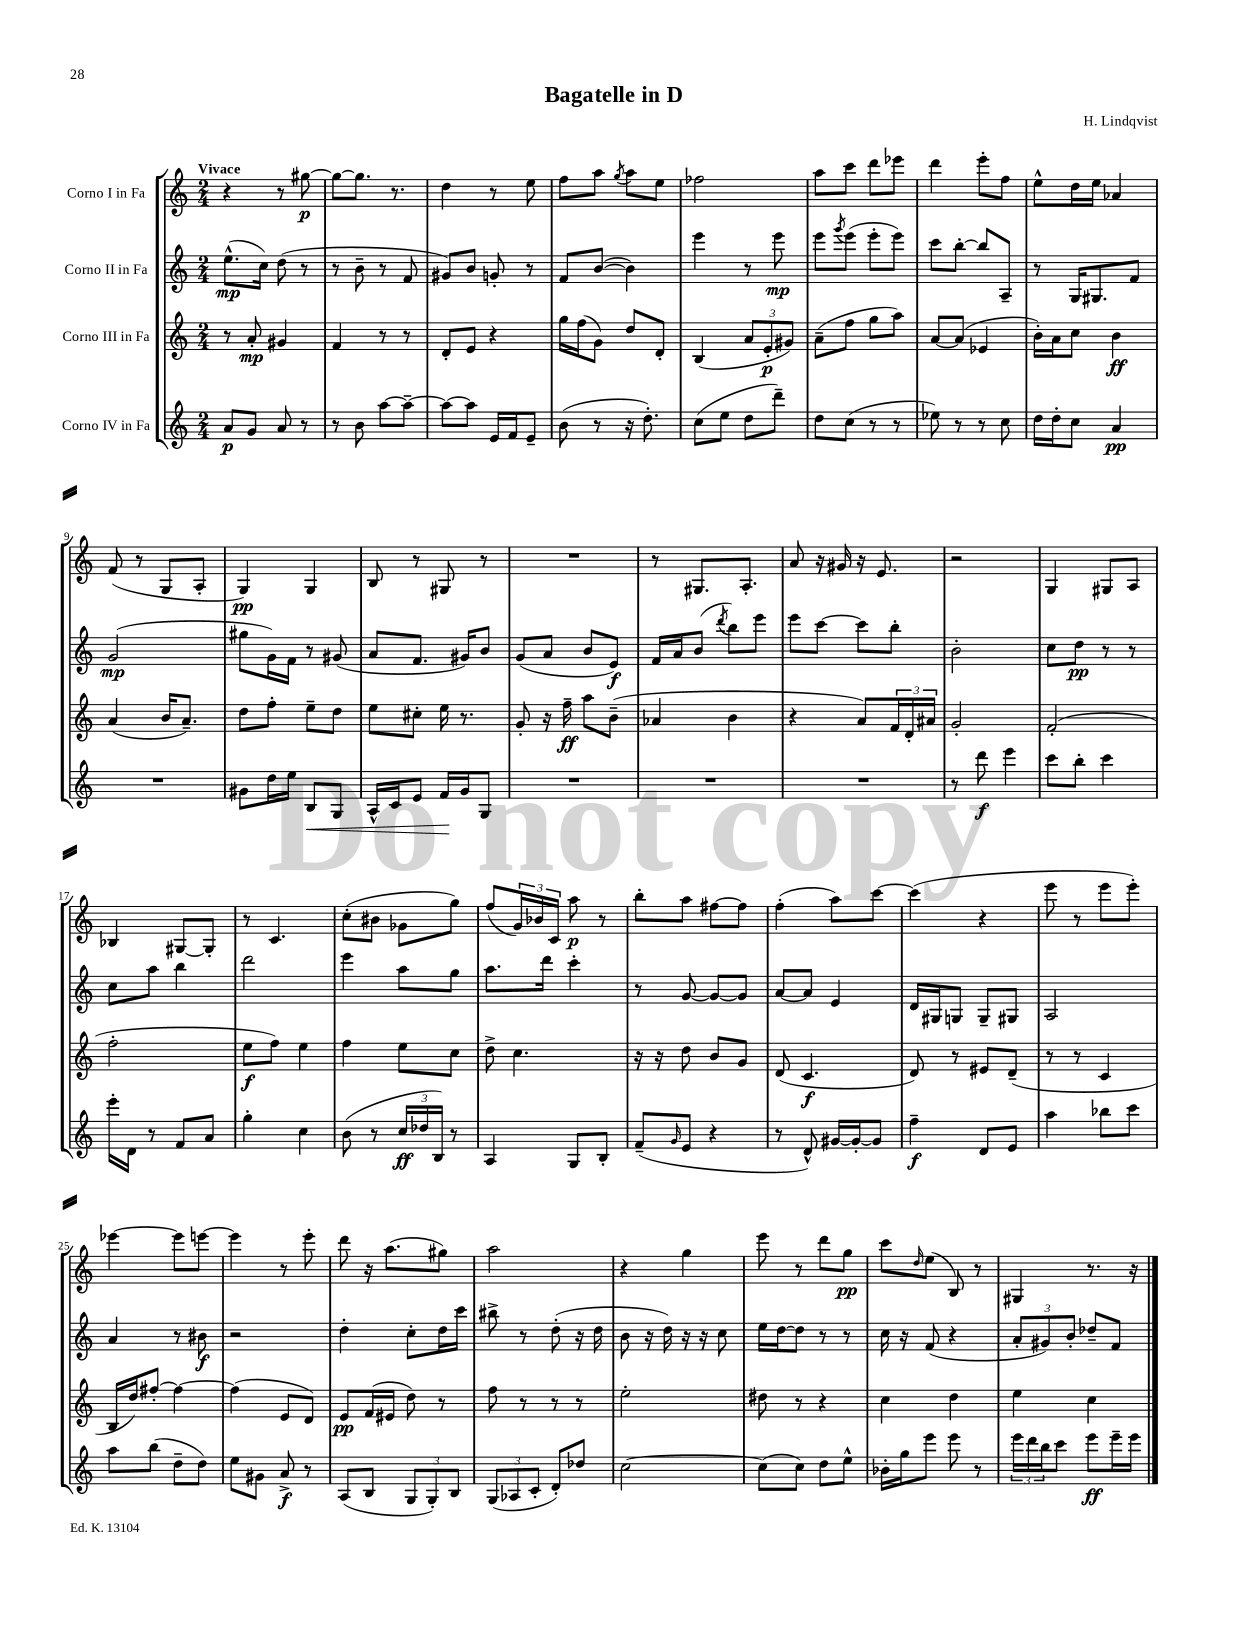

**kern	**kern	**kern	**kern
*staff4	*staff3	*staff2	*staff1
*clefG2	*clefG2	*clefG2	*clefG2
*k[]	*k[]	*k[]	*k[]
*M2/4	*M2/4	*M2/4	*M2/4
8a/L	8r	(8.ee^^\L	4r
8g/J	8a'/	.	.
.	.	16cc\Jk)	.
8a/	4g#/	(8dd\	8r
8r	.	8r	[8gg#\
=	=	=	=
8r	4f/	8r	8gg#\_L
8b\	.	8b~\	8.gg#\]J
[8aa\L	8r	8r	.
.	.	.	8.r
8aa~\_J	8r	8f/	.
=	=	=	=
8aa\_L	8d'/L	8g#/L)	4dd\
8aa\]J	8e/J	8b/J	.
16e/LL	4r	8g'/	8r
16f/J	.	.	.
8e~/J	.	8r	8ee\
=	=	=	=
(8b\	16gg\LL	8f/L	8ff\L
.	(16ff\J	.	.
8r	8g\J)	([8b/J	8aa\J
.	.	.	8qgg/
16r	8dd/L	4b\])	8aa\L
8.dd'\)	.	.	.
.	8d'/J	.	8ee\J
=	=	=	=
(8cc\L	(4B/	4eee\	2ff-\
8ee\J	.	.	.
8dd\L	12a/L	8r	.
.	12e'/	.	.
8ddd~\J)	.	8eee\	.
.	12g#/J)	.	.
=	=	=	=
8dd\L	(8a~\L	8eee\L	8aa\L
.	.	8qggg/	.
(8cc\J	8ff\J	(8eee\J	8ccc\J
8r	8gg\L	8eee'\L	8ddd\L
8r	8aa\J)	8eee\J)	8eee-\J
=	=	=	=
8ee-\)	[8a/L	8ccc\L	4ddd\
8r	(8a/]J	[8bb'\J	.
8r	4e-/	8bb/]L	8eee'\L
8cc\	.	8A~/J	8ff\J
=	=	=	=
16dd\LL	16b'\LL)	8r	8ee^^\L
16dd'\J	16a\J	.	.
8cc\J	8cc\J	16G/LK	16dd\L
.	.	8.G#/	16ee\JJ
4a/	4b\	.	4a-/
.	.	8f/J	.
=	=	=	=
2r	(4a/	(2g/	(8f/
.	.	.	8r
.	16b/LK	.	8G/L
.	8.a~/J)	.	.
.	.	.	8A'/J
=	=	=	=
8g#\L	8dd\L	8gg#\L	4G/)
16dd\L	8ff'\J	16g\L)	.
16ee\JJ	.	16f\JJ	.
8B/L	8ee~\L	8r	4G/
8G/J	8dd\J	(8g#/	.
=	=	=	=
16A^^/LL	8ee\L	8a/L	8B/
16c/J	.	.	.
8e/J	8cc#'\J	8.f/J	8r
16f/LL	16ee\	.	8G#/
16g/J	8.r	16g#/LK)	.
8G/J	.	8b/J	8r
=	=	=	=
2r	8g'/	(8g/L	2r
.	16r	8a/J	.
.	16ff~\	.	.
.	8aa\L	8b/L	.
.	(8b~\J	8e/J)	.
=	=	=	=
2r	4a-/	16f/LL	8r
.	.	16a/J	.
.	.	(8b/J	8.G#/L
.	.	8qddd/	.
.	4b\	8bb\L)	.
.	.	.	8.A'/J
.	.	8eee\J	.
=	=	=	=
2r	4r	8eee\L	8a/
.	.	[8ccc\J	16r
.	.	.	16g#/
.	8a/L)	8ccc\]L	16r
.	.	.	8.e/
.	24f/L	8bb'\J	.
.	24d'/	.	.
.	24a#/JJ	.	.
=	=	=	=
8r	2g'/	2b'\	2r
8ddd\	.	.	.
4eee\	.	.	.
=	=	=	=
8ccc\L	(2f'/	8cc\L	4G/
8bb'\J	.	8dd\J	.
4ccc\	.	8r	8G#/L
.	.	8r	8A/J
=	=	=	=
16eee'\LL	2ff'\	8cc\L	4B-/
16d\JJ	.	.	.
8r	.	8aa\J	.
8f/L	.	4bb\	[8G#/L
8a/J	.	.	8G#'/]J
=	=	=	=
4gg'\	8ee\L	2ddd\	8r
.	8ff\J)	.	4.c/
4cc\	4ee\	.	.
=	=	=	=
(8b\	4ff\	4eee\	(8cc'\L
8r	.	.	8b#\J
24cc/LL	8ee\L	8aa\L	8g-\L
24dd-/	.	.	.
24B/JJ)	.	.	.
8r	8cc\J	8gg\J	8gg\J)
=	=	=	=
4A/	8dd^\	8.aa\L	(8ff/L
.	4.cc\	.	24g/L)
.	.	.	24b-/
.	.	16ddd\Jk	.
.	.	.	24c/JJ
8G/L	.	4ccc'\	8aa\
8B'/J	.	.	8r
=	=	=	=
(8f~/L	16r	8r	8bb'\L
.	16r	.	.
16qqg/	.	.	.
8e/J	8dd\	[8g/	8aa\J
4r	8b/L	8g/_L	[8ff#\L
.	8g/J	8g/]J	8ff#\]J
=	=	=	=
8r	(8d/	[8a/L	(4ff'\
8d^^/)	4.c/	8a/]J	.
[16g#/LL	.	4e/	8aa\L)
16g#'/_J	.	.	.
8g#/]J	.	.	[8ccc\J
=	=	=	=
4ff~\	8d/)	16d/LL	(4ccc\]
.	.	16G#/J	.
.	8r	8G/J	.
8d/L	8e#/L	8G~/L	4r
8e/J	(8d~/J	8G#/J	.
=	=	=	=
4aa\	8r	2A/	8eee\
.	8r	.	8r
8bb-\L	4c/	.	8eee\L
8ccc\J	.	.	8eee'\J)
=	=	=	=
8aa\L	16B/LL	4a/	[4eee-\
.	16dd/J)	.	.
(8bb\J	[8ff#'/J	.	.
8dd~\L	4ff#\_	8r	8eee-\]L
8dd\J)	.	8b#\	[8eee\J
=	=	=	=
8ee\L	(4ff#\]	2r	4eee\]
8g#\J	.	.	.
8a^/	8e/L	.	8r
8r	8d/J)	.	8eee'\
=	=	=	=
(8A/L	8e/L	4dd'\	8ddd\
8B/J	(16f/L	.	16r
.	16e#/JJ	.	(8.aa\L
12G/L	8dd\)	8cc'\L	.
12G'/)	.	.	.
.	8r	16dd\L	8gg#\J)
12B/J	.	.	.
.	.	16ccc\JJ	.
=	=	=	=
(12G/L	8ff\	8bb#^\	2aa\
12A-/	.	.	.
.	8r	8r	.
12c'/J	.	.	.
8d'/L)	8r	(8dd'\	.
8dd-/J	8r	16r	.
.	.	16dd\	.
=	=	=	=
[2cc\	2ee'\	8b\	4r
.	.	16r	.
.	.	16dd\)	.
.	.	16r	4gg\
.	.	16r	.
.	.	8cc\	.
=	=	=	=
(8cc\]L	8dd#\	16ee\LL	8eee\
.	.	[16dd\J	.
8cc\J)	8r	8dd\]J	8r
8dd\L	4r	8r	8ddd\L
8ee^^\J	.	8r	8gg\J
=	=	=	=
16b-'\LL	4cc\	16cc\	8ccc\L
16gg\J	.	16r	.
.	.	.	16qqdd/
8eee\J	.	(8f/	(8ee\J
8eee\	4dd\	4r	8B/)
8r	.	.	8r
=	=	=	=
24eee\LL	4ee\	12a'/L	4G#/
24ddd\	.	.	.
24bb\J	.	12g#/)	.
8ccc\J	.	.	.
.	.	12b'/J	.
8eee\L	4cc\	8dd-~/L	8.r
16eee~\L	.	8f/J	.
16eee\JJ	.	.	16r
==	==	==	==
*-	*-	*-	*-
